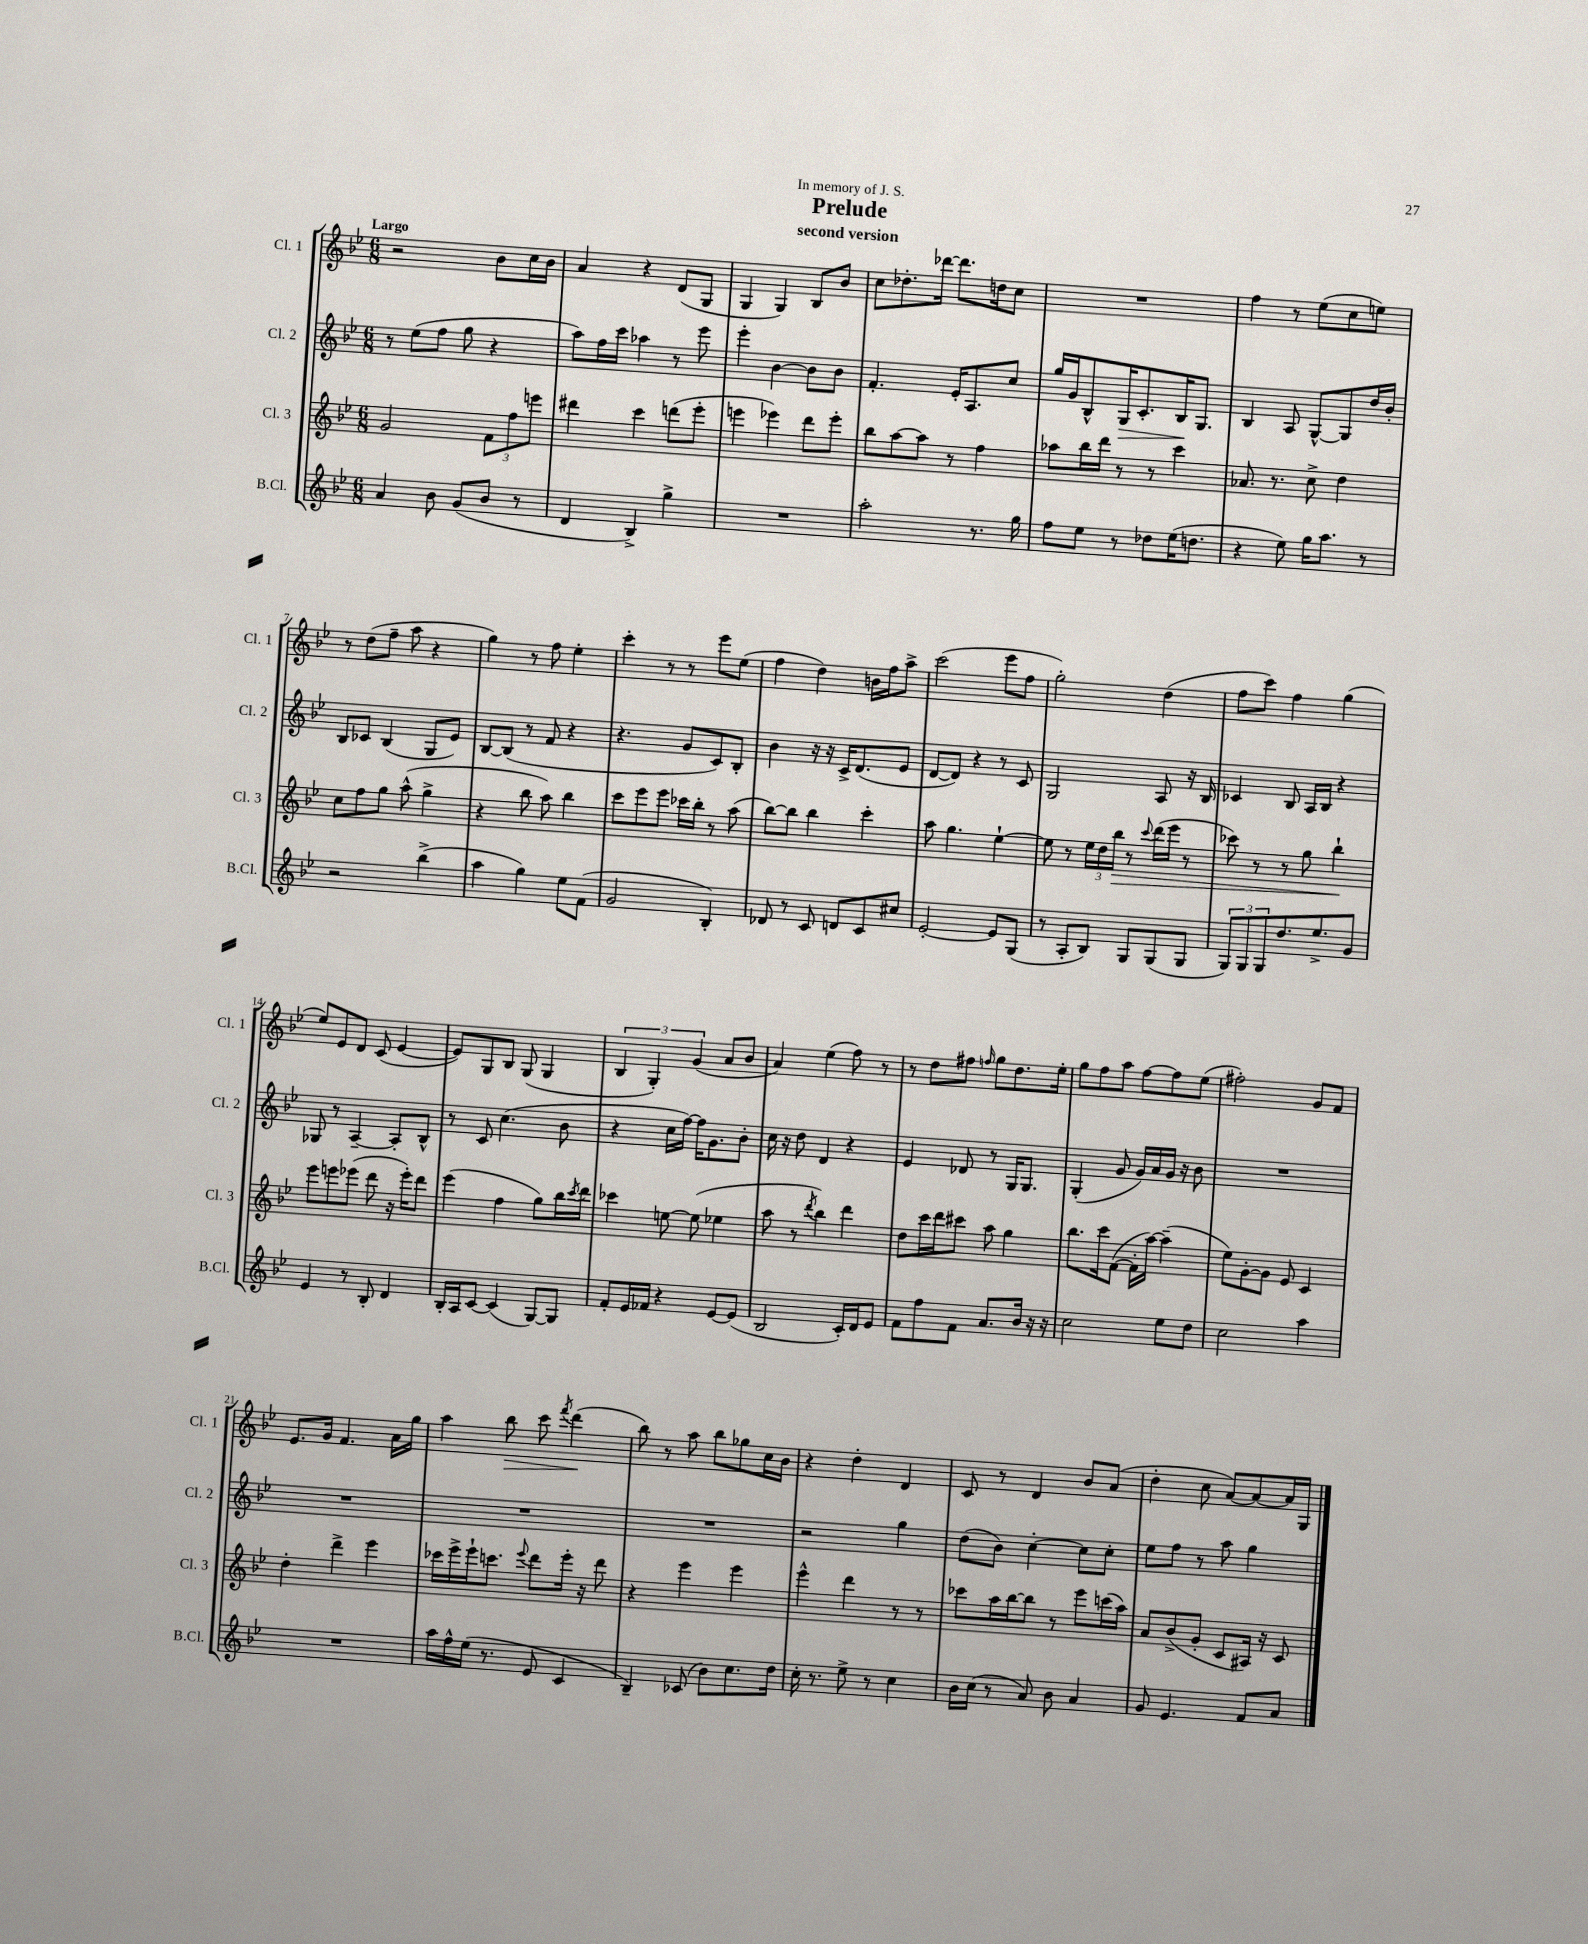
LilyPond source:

\header { title = "Prelude" subtitle = "second version" dedication = "In memory of J. S." }
<<
\new StaffGroup <<
\new Staff = "s0" \with { instrumentName = "Cl. 1" shortInstrumentName = "Cl. 1" } {
    \clef treble \key bes \major \numericTimeSignature \time 6/8 \tempo "Largo"
    r2 bes'8 c''16 bes'16 |
    a'4 r4 d'8( g8 |
    g4 g4) bes8 bes'8 |
    c''8 des''8.-. des'''16~ des'''8. d''16 c''8 |
    R2. |
    f''4 r8 ees''8( c''8 e''8) |
    r8 d''8( f''8-- a''8 r4 |
    g''4) r8 f''8 ees''4-. |
    c'''4-. r8 r8 ees'''8 ees''8( |
    f''4 d''4) b'16 f''16 a''8-> |
    c'''2( ees'''8 f''8 |
    g''2-.) d''4( |
    f''8 c'''8) f''4 g''4( |
    ees''8) ees'8 d'8 c'8( ees'4~ |
    ees'8) g8 bes8 g8( g4 |
    \tuplet 3/2 { bes4 g4-.) g'4( } a'8 bes'8 |
    a'4) ees''4( f''8) r8 |
    r8 d''8 fis''8 \grace { f''16 } g''8 d''8. ees''16-. |
    g''8 f''8 a''8 f''8~ f''8 ees''8( |
    fis''2-.) g'8 f'8 |
    ees'8. g'16 f'4. a'16 g''16 |
    a''4 bes''8\> c'''8 \acciaccatura { f'''8 } d'''4\!( |
    bes''8) r8 a''8 bes''8 ges''8 c''16 bes'16 |
    r4 d''4-. d'4 |
    c'8 r8 d'4 bes'8 a'8( |
    d''4-. c''8 a'8~) a'8~ a'16 g16 \bar "|." |
}
\new Staff = "s1" \with { instrumentName = "Cl. 2" shortInstrumentName = "Cl. 2" } {
    \clef treble \key bes \major \numericTimeSignature \time 6/8
    r8 ees''8( f''8 g''8 r4 |
    a''8) f''16 c'''16 aes''4 r8 ees'''8 |
    ees'''4-. bes'4~ bes'8 bes'8 |
    f'4.-. ees'16-. a8. c''8 |
    g''16 g'16 bes8-^ g16\> c'8.-. bes16\! g8. |
    bes4 a8 g8~-^ g8 d''16 bes'16-. |
    bes8 ces'8 bes4( g8 ees'8) |
    bes8~ bes8( r8 f'8 r4 |
    r4. g'8 c'8) bes8-. |
    bes'4 r16 r16 c'16-> d'8.( ees'8 |
    d'8~ d'8) r4 r8 c'8 |
    g2 a8 r16 bes16 |
    ces'4 bes8 a16 bes16 r4 |
    ges8 r8 a4~-- a8-. bes8-^ |
    r8 c'8 c''4.( bes'8 |
    r4 c''16 f''16~) f''16 g'8. bes'8-. |
    c''16 r16 d''8 d'4 r4 |
    ees'4 des'8 r8 g16 g8. |
    g4-.( g'8 g'16) a'16 g'16 r16 bes'8 |
    R2. |
    R2. |
    R2. |
    R2. |
    r2 g''4 |
    d''8( bes'8) c''4~-. c''8 c''8-. |
    ees''8 f''8 r8 a''8 g''4 \bar "|." |
}
\new Staff = "s2" \with { instrumentName = "Cl. 3" shortInstrumentName = "Cl. 3" } {
    \clef treble \key bes \major \numericTimeSignature \time 6/8
    g'2 \tuplet 3/2 { f'8 f''8 e'''8 } |
    dis'''4 c'''4 d'''8( ees'''8-. |
    e'''4 ees'''4) d'''8 ees'''8-. |
    bes''8 a''8~ a''8 r8 f''4 |
    aes''8 bes''16 d'''16 r8 r8 c'''4 |
    aes'8. r8. c''8-> d''4 |
    c''8 f''8 g''8 a''8-^( g''4-> |
    r4 bes''8 a''8) bes''4 |
    c'''8 ees'''8 ees'''8 ces'''16 bes''16-. r8 a''8( |
    bes''8~) bes''8 bes''4 c'''4-. |
    a''8 g''4. ees''4~-! |
    ees''8 r8 \tuplet 3/2 { ees''16 d''16 bes''16\> } r8 \appoggiatura { c'''8 } d'''16( ees'''16 r8 |
    ces'''8) r8 r8 g''8 bes''4-!\! |
    ees'''8 e'''8 ees'''8( d'''8 r16 ees'''16-.) d'''8 |
    ees'''4( f''4 g''8) bes''16 \acciaccatura { c'''8 } d'''16 |
    ces'''4 e''8~ e''8( ees''4 |
    a''8 r8 \acciaccatura { d'''8 } bes''4) d'''4 |
    d''8 c'''16 d'''16 cis'''8 a''8 g''4 |
    bes''8. c'''16 f'8~( f'16-. a''16~) a''4--( |
    ees''8) g'8~-. g'8 ees'8 c'4 |
    d''4-. d'''4-> ees'''4 |
    ces'''16 ees'''16-> ees'''16-! c'''8. \appoggiatura { ees'''8 } d'''8 ees'''16-. r16 d'''8 |
    r4 ees'''4 ees'''4 |
    ees'''4-^ d'''4 r8 r8 |
    ces'''8 a''16 bes''16~ bes''8 r8 ees'''8 c'''16( a''16) |
    a'8 bes'8->( g'8-. c'8 ais16) r16 c'8 \bar "|." |
}
\new Staff = "s3" \with { instrumentName = "B.Cl." shortInstrumentName = "B.Cl." } {
    \clef treble \key bes \major \numericTimeSignature \time 6/8
    a'4 bes'8 g'8( bes'8 r8 |
    d'4 bes4->) g''4-> |
    R2. |
    a''2-. r8. g''16 |
    f''8 ees''8 r8 des''8 ees''16( d''8. |
    r4 ees''8) g''16 a''8. r8 |
    r2 bes''4->( |
    a''4 g''4) ees''8 f'8( |
    g'2 bes4-.) |
    des'8 r8 c'8 d'8 c'8 cis''8 |
    ees'2~-. ees'8 g8( |
    r8 a8-. bes8) g8 g8( g8 |
    \tuplet 3/2 { g8) g8 g8 } d''8. ees''8.-> g'8 |
    ees'4 r8 bes8-. d'4 |
    bes16-. a16 c'8~ c'4( g8~) g8 |
    f'8-. ees'16 fes'16 r4 ees'8~ ees'8( |
    bes2 c'16-.) d'16 ees'8 |
    f'8 f''8 f'8 a'8. bes'16 r16 r16 |
    c''2 ees''8 d''8 |
    c''2 a''4 |
    R2. |
    a''16 f''16-^ ees''16( r8. ees'8 c'4 |
    bes4--) ces'8( bes'8) c''8. d''16 |
    c''16-. r8. ees''8-> r8 c''4 |
    bes'16 c''16( r8 a'8) bes'8 a'4 |
    g'8 ees'4. f'8 a'8 \bar "|." |
}
>>
>>
